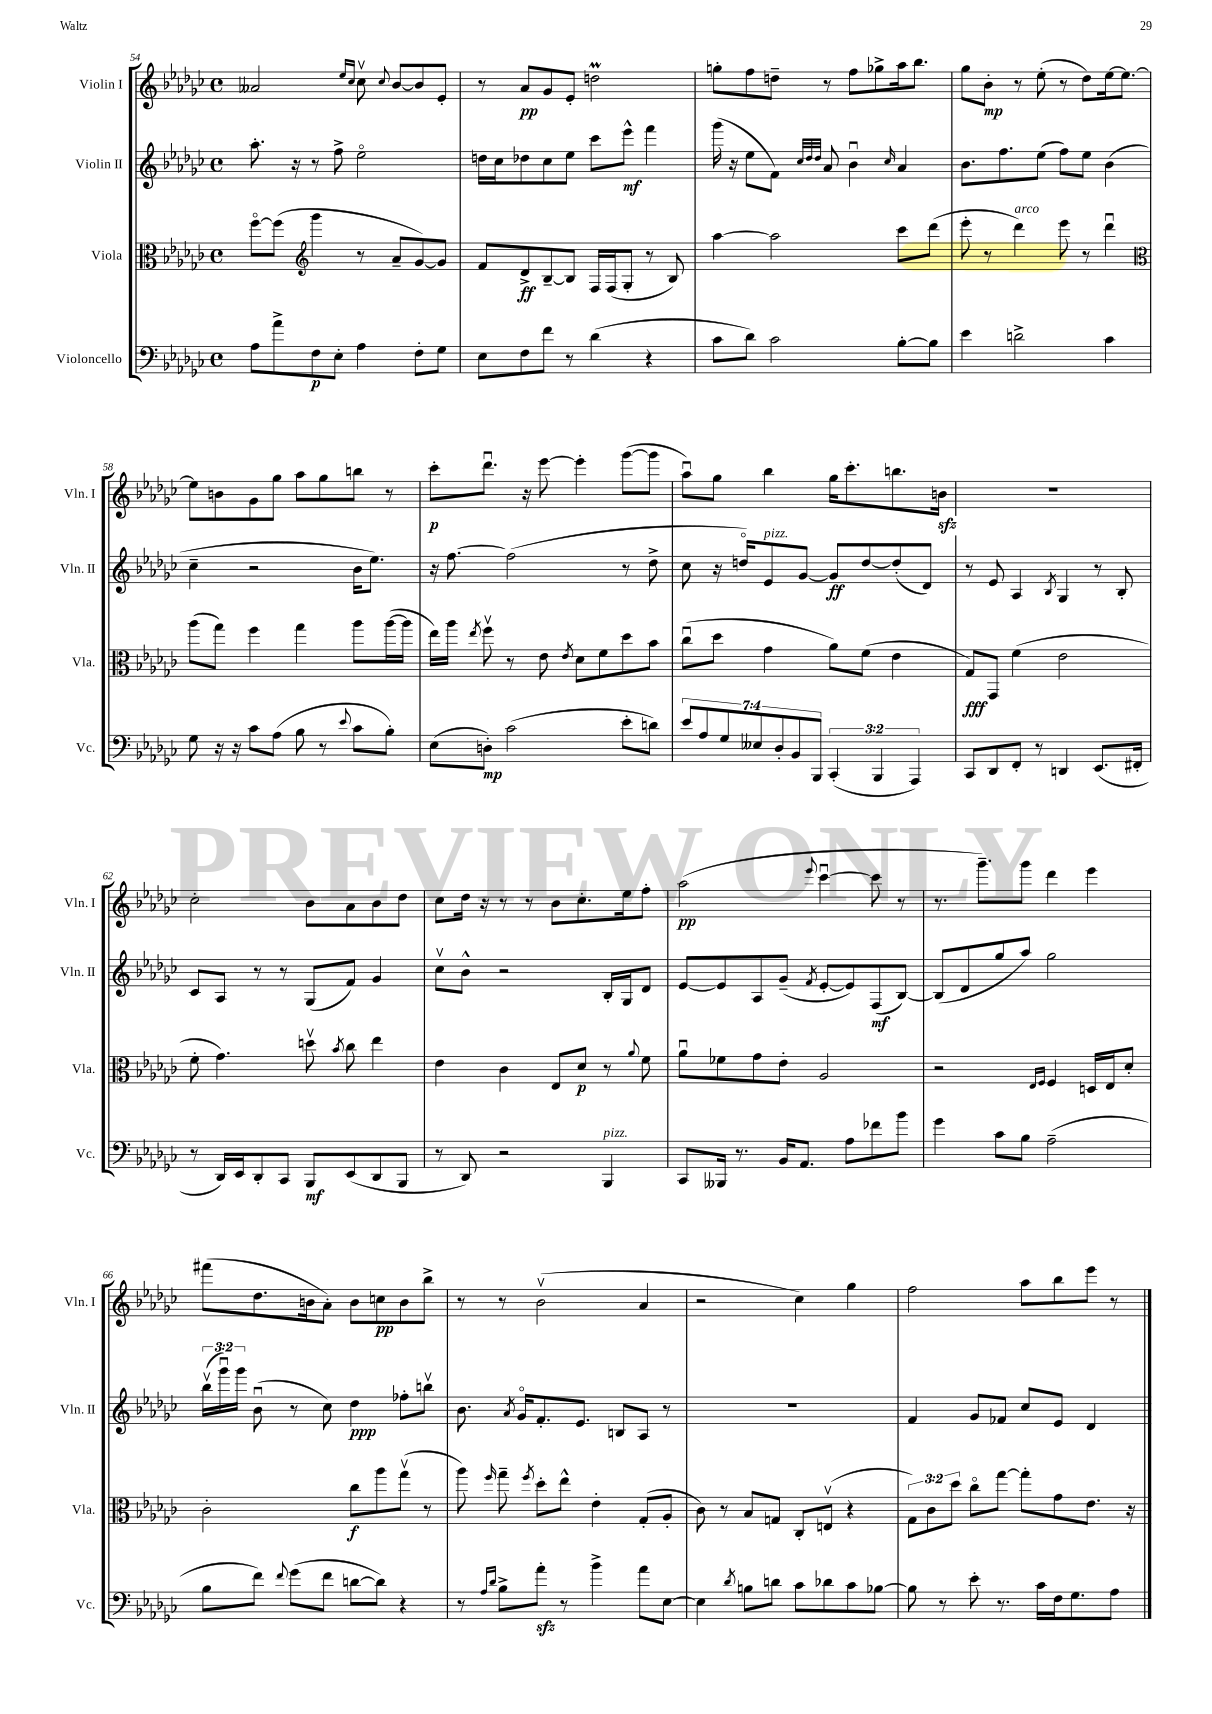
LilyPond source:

<<
\new StaffGroup <<
\new Staff = "s0" \with { instrumentName = "Violin I" shortInstrumentName = "Vln. I" } {
    \clef treble \key ges \major \defaultTimeSignature \time 4/4
    \autoBeamOff aeses'2 \grace { ees''16[ ces''16] } ces''8\upbow \appoggiatura { ces''8 } bes'8[~ bes'8 ees'8]-. |
    r8 aes'8[\pp ges'8 ees'8]-. d''2\prall |
    g''8[-. f''8 d''8]-- r8 f''8[ ges''8-> aes''16 bes''8.] |
    ges''8[ bes'8]-.\mp r8 ees''8-.( r8 des''8[) ees''16~ ees''8.]~ |
    ees''8[ b'8 ges'8 ges''8] aes''8[ ges''8 b''8] r8 |
    ces'''8[-.\p des'''8.]\downbow r16 ees'''8~ ees'''4-. ges'''8[~( ges'''8] |
    aes''8[\downbow) ges''8] bes''4 ges''16[ ces'''8.-. b''8. b'16]\sfz |
    R1 |
    ces''2-. bes'8[ aes'8 bes'8 des''8] |
    ces''8[ des''16] r16 r8 r8 bes'8[ ces''8.-. ees''16 f''8]-. |
    aes''2\pp( \appoggiatura { ees'''8 } ces'''4~\downbow ces'''8 r8 |
    r8. ges'''8.[--) ges'''8] des'''4 ees'''4 |
    fis'''8[( des''8. b'16 aes'8]-.) b'8[ c''8\pp b'8 bes''8]-> |
    r8 r8 bes'2\upbow( aes'4 |
    r2 ces''4) ges''4 |
    f''2 aes''8[ bes''8 ees'''8] r8 \bar "|." |
}
\new Staff = "s1" \with { instrumentName = "Violin II" shortInstrumentName = "Vln. II" } {
    \clef treble \key ges \major \defaultTimeSignature \time 4/4 \override Staff.TupletNumber.text = #tuplet-number::calc-fraction-text
    \autoBeamOff aes''8.-. r16 r8 f''8-> ees''2\flageolet |
    d''16[ ces''16 des''8 ces''8 ees''8] ces'''8[ ees'''8]-^\mf f'''4 |
    ges'''16( r16 ees''8[ f'8]) \grace { ces''32[ des''32 des''32] } aes'8 bes'4\downbow \grace { ces''16 } aes'4 |
    bes'8.[ f''8. ees''8]( f''8[) ees''8] bes'4( |
    ces''4-- r2 bes'16[ ees''8.]) |
    r16 f''8.~ f''2( r8 des''8-> |
    ces''8 r16 d''16[\flageolet) ees'8^\markup { \italic "pizz." } ges'8]~ ges'8[\ff d''8~ d''8-.( des'8]) |
    r8 ees'8 aes4 \acciaccatura { bes8 } ges4 r8 bes8-. |
    ces'8[ aes8] r8 r8 ges8[( f'8]) ges'4 |
    ces''8[\upbow bes'8]-^ r2 bes16[-. ges16 des'8] |
    ees'8[~ ees'8 aes8 ges'8]--( \acciaccatura { f'8 } ees'8[~-. ees'8) f8\mf( bes8]~) |
    bes8[( des'8 ges''8 aes''8]) ges''2 |
    \tuplet 3/2 { bes''16[\upbow( ges'''16\downbow) ges'''16] } bes'8\downbow( r8 ces''8) des''4\ppp fes''8[-. b''8]\upbow |
    bes'8. \acciaccatura { aes'8 } ges'16[\flageolet f'8.-. ees'8.] b8[ aes8] r8 |
    R1 |
    f'4 ges'8[ fes'8] ces''8[ ees'8] des'4 \bar "|." |
}
\new Staff = "s2" \with { instrumentName = "Viola" shortInstrumentName = "Vla." } {
    \clef alto \key ges \major \defaultTimeSignature \time 4/4 \override Staff.TupletNumber.text = #tuplet-number::calc-fraction-text
    \autoBeamOff f''8[~\flageolet f''8]( \clef treble ges'''4 r8 aes'8[-- ges'8~) ges'8] |
    f'8[ des'8->\ff bes8~-- bes8] f16[ f16( ges8]-. r8 bes8) |
    aes''4~ aes''2 ces'''8[ des'''8]( |
    ees'''8-. r8 des'''4^\markup { \italic "arco" }) ees'''8 r8 des'''4\downbow |
    \clef alto aes''8[( ges''8]) f''4 ges''4 aes''8[ aes''16~( aes''16] |
    ees''16[) aes''16] \acciaccatura { ees''8 } f''8\upbow r8 ees'8 \acciaccatura { ees'8 } des'8[ f'8 des''8 bes'8] |
    ces''8[\downbow( des''8] ges'4 aes'8[) f'8]( ees'4 |
    ges8[\fff) ges,8] f'4( ees'2 |
    f'8-. ges'4.) d''8\upbow \acciaccatura { bes'8 } ces''8 ees''4 |
    ees'4 ces'4 ees8[ des'8]\p r8 \appoggiatura { aes'8 } f'8 |
    aes'8[\downbow fes'8 ges'8 ees'8]-. aes2 |
    r2 \grace { ees16[ f16] } f4 d16[ ees16 des'8]-. |
    ces'2-. ces''8[\f aes''8 ges''8]\upbow( r8 |
    aes''8) \grace { f''16 } ges''8-- \acciaccatura { f''8 } des''8[-. ees''8]-^ ees'4-. ges8[-.( aes8]-. |
    ces'8) r8 bes8[ g8] ces8[-. e8]\upbow( r4 |
    \tuplet 3/2 { ges8[) ces'8 des''8] } ces''8[\flageolet ges''8]~ ges''8[-. ges'8 ees'8.] r16 \bar "|." |
}
\new Staff = "s3" \with { instrumentName = "Violoncello" shortInstrumentName = "Vc." } {
    \clef bass \key ges \major \defaultTimeSignature \time 4/4 \override Staff.TupletNumber.text = #tuplet-number::calc-fraction-text
    \autoBeamOff aes8[ aes'8-> f8\p ees8]-. aes4 f8[-. ges8] |
    ees8[ f8 f'8] r8 des'4( r4 |
    ces'8[ des'8]) ces'2 bes8[~-. bes8] |
    ees'4 d'2-> ces'4 |
    ges8 r16 r16 ces'8[ aes8]( bes8 r8 \appoggiatura { ees'8 } ces'8[ bes8]-.) |
    ees8[( d8]-.\mp) ces'2( ees'8[-. d'8]) |
    \tuplet 7/4 { ees'8[ aes8 ges8 eeses8 des8-. bes,8 bes,,8] } \tuplet 3/2 { ces,4-.( bes,,4 aes,,4) } |
    ces,8[ des,8 f,8]-. r8 d,4 ees,8.[( fis,16]-. |
    r8 des,16[) ees,16 des,8-. ces,8] bes,,8[\mf ees,8( des,8 bes,,8] |
    r8 des,8) r2 bes,,4^\markup { \italic "pizz." } |
    ces,8[ beses,,16] r8. bes,16[ aes,8.] aes8[ fes'8 bes'8] |
    ges'4 ces'8[ bes8] aes2--( |
    bes8[ f'8]) \appoggiatura { f'8 } ges'8[( f'8] d'8[~ d'8]) r4 |
    r8 \grace { aes16[ des'16] } bes8[-> aes'8]-.\sfz r8 bes'4-> aes'8[ ees8]~ |
    ees4 \acciaccatura { des'8 } b8[ d'8] ces'8[ des'8 ces'8 bes8]~ |
    bes8 r8 ees'8-. r8. ces'16[ f16 ges8. aes8] \bar "|." |
}
>>
>>
\layout { \context { \Score currentBarNumber = #54 } }
